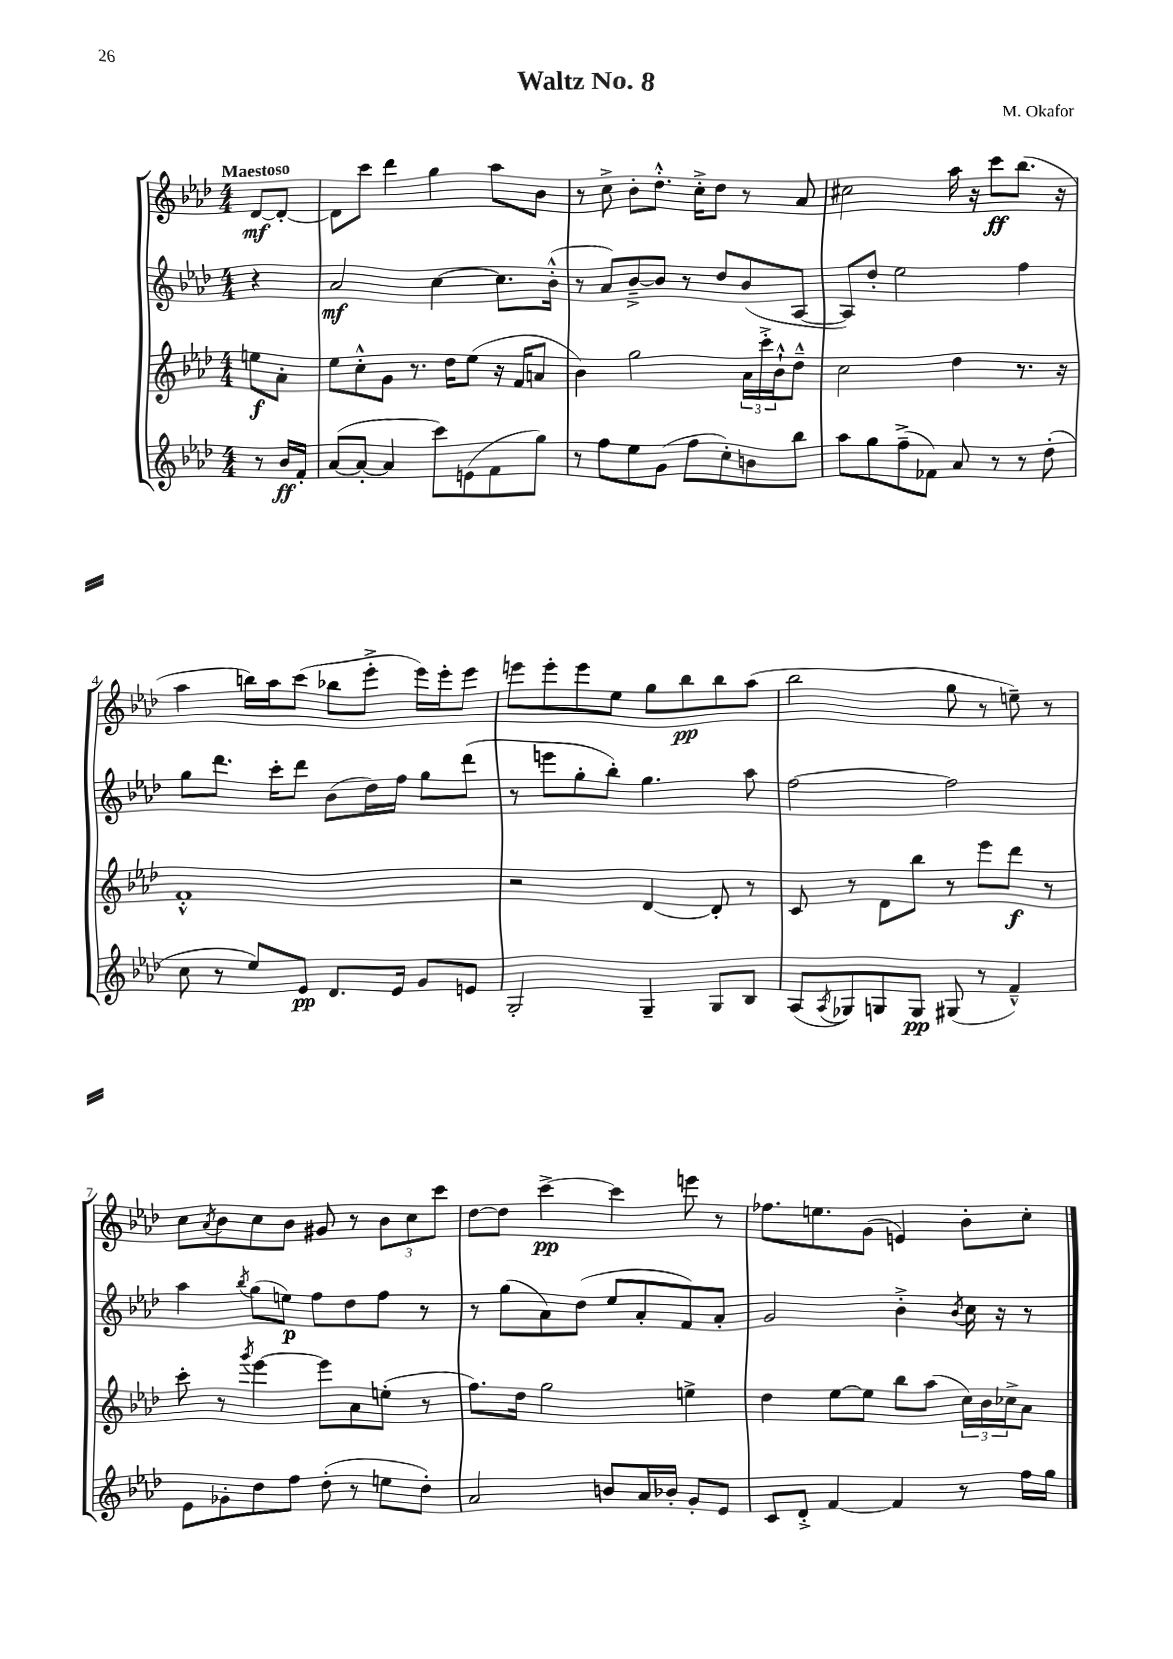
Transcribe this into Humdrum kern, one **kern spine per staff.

**kern	**kern	**kern	**kern
*staff4	*staff3	*staff2	*staff1
*clefG2	*clefG2	*clefG2	*clefG2
*k[b-e-a-d-]	*k[b-e-a-d-]	*k[b-e-a-d-]	*k[b-e-a-d-]
*M4/4	*M4/4	*M4/4	*M4/4
8r	8ee	4r	[8d-
16b-	8a-'	.	8d-'_
16f'	.	.	.
=	=	=	=
([8a-	8ee-	2a-	8d-]
8a-'_	8cc'^^	.	8ccc
4a-]	8g	.	4ddd-
.	8.r	.	.
8ccc)	.	[4cc	4gg
.	16dd-	.	.
(8e	(8ee-	.	.
8f	16r	8.cc]	8aa-
.	16f	.	.
8gg)	8a	.	8b-
.	.	(16b-'^^	.
=	=	=	=
8r	4b-)	8r	8r
8ff	.	8a-)	8cc^
8ee-	2gg	[8b-~^	8b-'
(8g	.	8b-]	8.dd-'^^
8ff	.	8r	.
.	.	.	16cc'^
8cc')	.	8dd-	8dd-
8b	24a-	(8b-	8r
.	24ccc'^	.	.
.	24b-`^^	.	.
8bb-	8dd-~^^	[8A-	8a-
=	=	=	=
8aa-	2cc	8A-])	2cc#
8gg	.	8dd-'	.
(8ff~^	.	2ee-	.
8f-)	.	.	.
8a-	4dd-	.	16aa-
.	.	.	16r
8r	.	.	8ccc
8r	8.r	4ff	(8.bb-
(8dd-'	.	.	.
.	16r	.	16r
=	=	=	=
8cc	1f'^^	8gg	4aa-
8r	.	8.ddd-	.
8ee-)	.	.	16bb)
.	.	16ccc'	16aa-
8e-	.	8ddd-	(8ccc
8.d-	.	(8b-	8bb-
.	.	16dd-)	8eee-'^
16e-	.	16ff	.
8g	.	8gg	16eee-)
.	.	.	16eee-'
8e	.	(8ddd-	8eee-
=	=	=	=
2G'	2r	8r	8eee
.	.	8eee	8eee'
.	.	8gg'	8eee
.	.	8bb-')	8ee-
4G~	[4d-	4.gg	8gg
.	.	.	8bb-
8G	8d-']	.	8bb-
8B-	8r	8aa-	(8aa-
=	=	=	=
(8A-	8c	[2ff	2bb-
8qA-	.	.	.
8G-)	8r	.	.
8G	8d-	.	.
8G	8bb-	.	.
(8G#	8r	2ff]	8gg
8r	8eee-	.	8r
4f~^^)	8ddd-	.	8ee~)
.	8r	.	8r
=	=	=	=
8e-	8ccc'	4aa-	8cc
.	.	.	8qa-
8g-'	8r	.	8b-
.	8qggg	8qbb-	.
8dd-	[4eee-	(8gg	8cc
8ff	.	8ee)	8b-
(8dd-'	8eee-]	8ff	8g#
8r	8a-	8dd-	8r
8ee	(8ee'	8ff	12b-
.	.	.	12cc
8dd-')	8r	8r	.
.	.	.	12ccc
=	=	=	=
2a-	8.ff)	8r	[8dd-
.	.	(8gg	8dd-]
.	16dd-	.	.
.	2gg	8a-)	[4ccc^
.	.	(8dd-	.
8b	.	8ee-	4ccc]
16a-	.	8a-'	.
16b-'	.	.	.
8g'	4ee^	8f)	8eee
8e-	.	8a-'	8r
=	=	=	=
8c	4dd-	2g	8.ff-
8d-'^	.	.	.
.	.	.	8.ee
[4f	[8ee-	.	.
.	8ee-]	.	(8g
4f]	8bb-	4b-'^	4e)
.	(8aa-	.	.
.	.	8qb-	.
8r	24cc)	16cc	8b-'
.	24b-	.	.
.	.	16r	.
.	24cc-^	.	.
16ff	8a-	8r	8cc'
16gg	.	.	.
==	==	==	==
*-	*-	*-	*-
